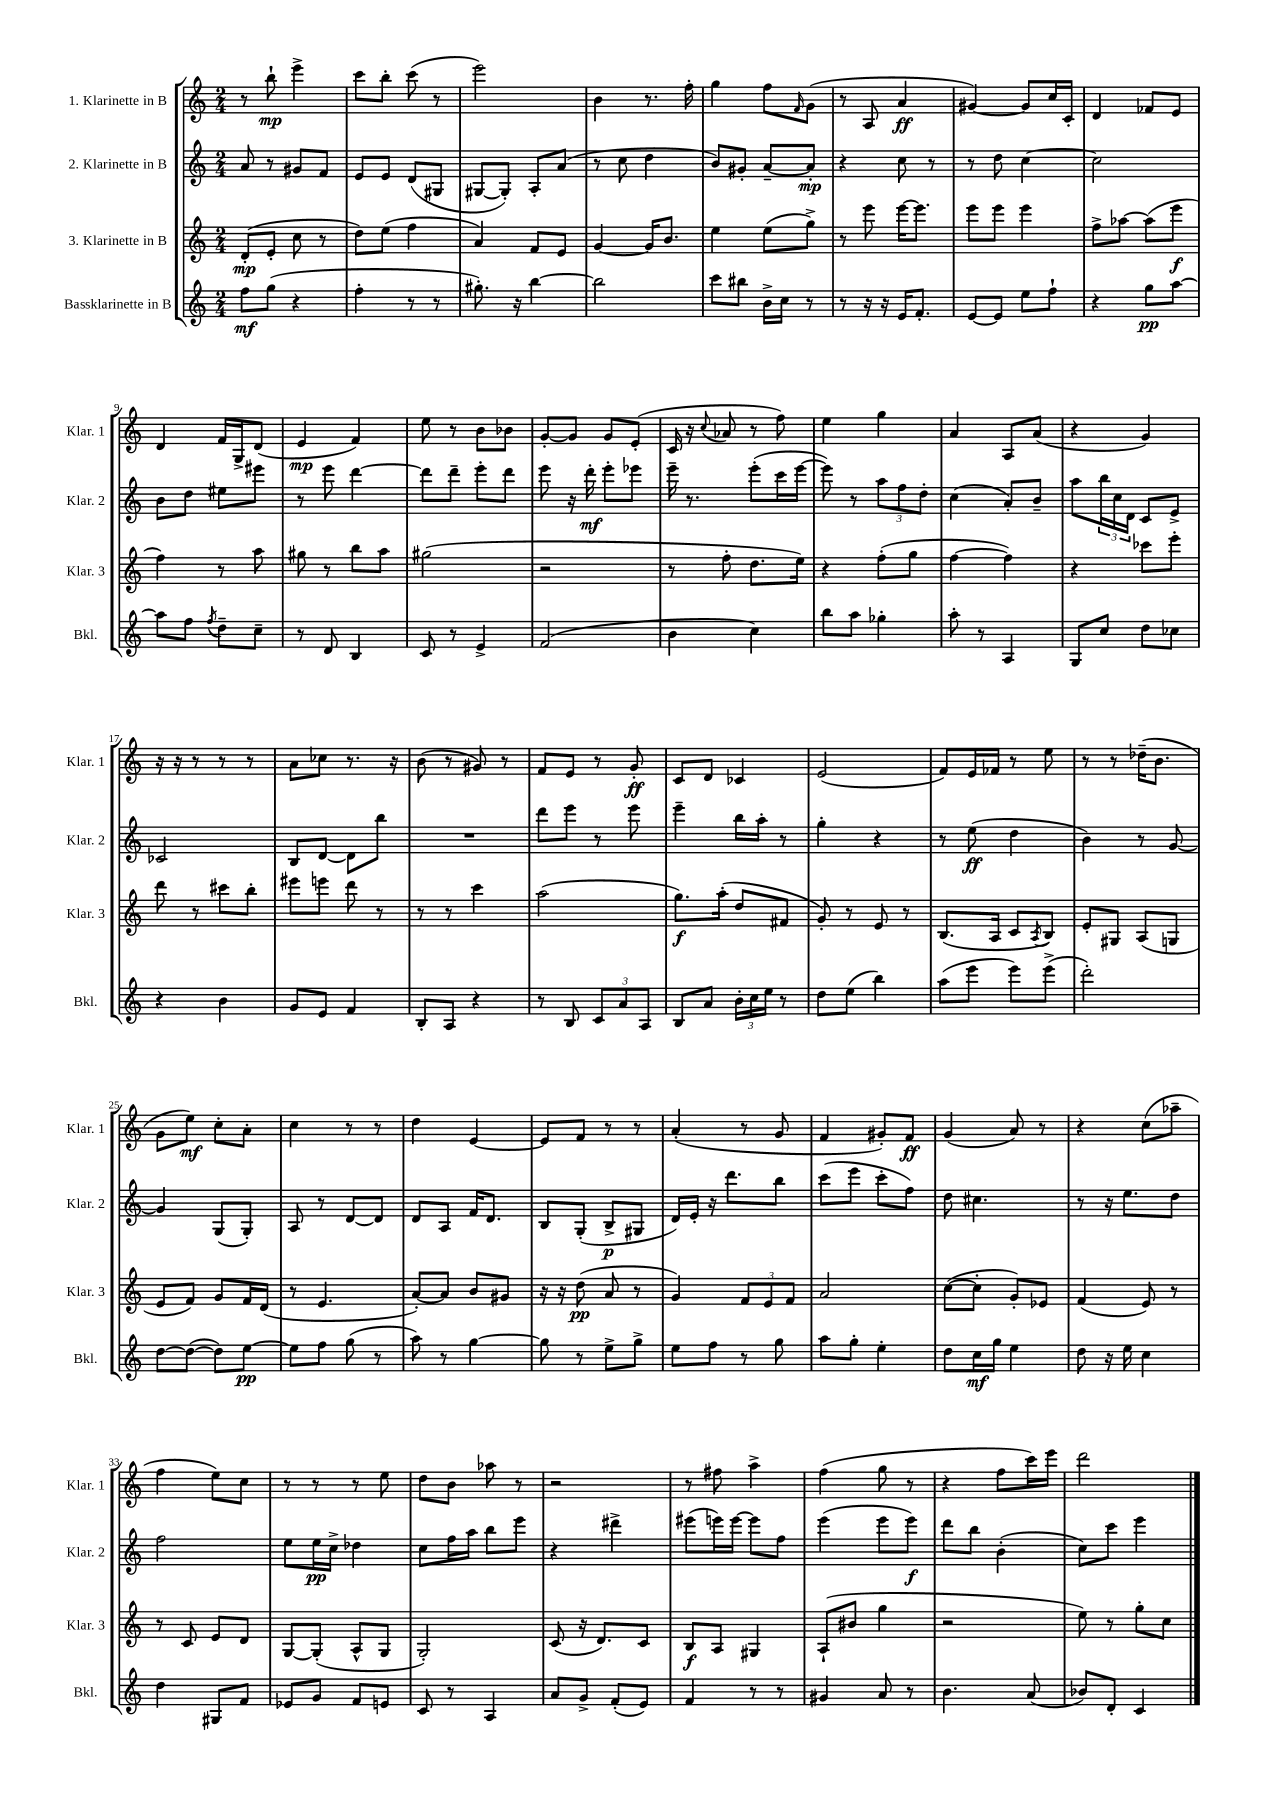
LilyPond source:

<<
\new StaffGroup <<
\new Staff = "s0" \with { instrumentName = "1. Klarinette in B" shortInstrumentName = "Klar. 1" } {
    \clef treble \key c \major \numericTimeSignature \time 2/4
    r8 b''8-!\mp e'''4-> |
    c'''8 b''8-. c'''8( r8 |
    e'''2) |
    b'4 r8. f''16-. |
    g''4 f''8 \grace { f'16 } g'8( |
    r8 a8 a'4\ff |
    gis'4~) gis'8 c''16 c'16-. |
    d'4 fes'8 e'8 |
    d'4 f'16 g16-> d'8( |
    e'4\mp f'4) |
    e''8 r8 b'8 bes'8 |
    g'8~-. g'8 g'8 e'8-.( |
    c'16 r16 \appoggiatura { c''8 } aes'8 r8 f''8) |
    e''4 g''4 |
    a'4 a8 a'8( |
    r4 g'4) |
    r16 r16 r8 r8 r8 |
    a'8 ces''8 r8. r16 |
    b'8( r8 gis'8) r8 |
    f'8 e'8 r8 g'8-.\ff |
    c'8 d'8 ces'4 |
    e'2( |
    f'8) e'16 fes'16 r8 e''8 |
    r8 r8 des''16--( b'8. |
    g'8 e''8\mf) c''8-. a'8-. |
    c''4 r8 r8 |
    d''4 e'4~ |
    e'8 f'8 r8 r8 |
    a'4-.( r8 g'8 |
    f'4 gis'8-.) f'8\ff |
    g'4( a'8) r8 |
    r4 c''8( aes''8-- |
    f''4 e''8) c''8 |
    r8 r8 r8 e''8 |
    d''8 b'8 aes''8 r8 |
    r2 |
    r8 fis''8 a''4-> |
    f''4( g''8 r8 |
    r4 f''8 c'''16) e'''16 |
    d'''2 \bar "|." |
}
\new Staff = "s1" \with { instrumentName = "2. Klarinette in B" shortInstrumentName = "Klar. 2" } {
    \clef treble \key c \major \numericTimeSignature \time 2/4
    a'8 r8 gis'8 f'8 |
    e'8 e'8 d'8( gis8 |
    gis8~ gis8-.) a8-. a'8( |
    r8 c''8 d''4 |
    b'8) gis'8-. a'8~-- a'8-.\mp |
    r4 c''8 r8 |
    r8 d''8 c''4~ |
    c''2 |
    b'8 d''8 eis''8 eis'''8 |
    r8 e'''8 d'''4~ |
    d'''8 d'''8-- e'''8-. d'''8 |
    e'''8 r16 d'''16-.\mf e'''8-. ees'''8 |
    e'''16-- r8. e'''8-.( c'''16 e'''16~ |
    e'''8) r8 \tuplet 3/2 { a''8 f''8 d''8-. } |
    c''4( a'8-.) b'8-- |
    a''8 \tuplet 3/2 { b''16 c''16 d'16 } c'8 e'8-> |
    ces'2 |
    b8 d'8~ d'8 b''8 |
    R2 |
    d'''8 e'''8 r8 e'''8 |
    e'''4-- b''16 a''16-. r8 |
    g''4-. r4 |
    r8 e''8\ff( d''4 |
    b'4) r8 g'8~ |
    g'4 g8( g8-.) |
    a8 r8 d'8~ d'8 |
    d'8 a8 f'16 d'8. |
    b8 g8-.( b8->\p gis8 |
    d'16) e'16-. r16 d'''8. b''8 |
    c'''8( e'''8 c'''8-. f''8) |
    d''8 cis''4. |
    r8 r16 e''8. d''8 |
    f''2 |
    e''8 e''16\pp c''16-> des''4 |
    c''8 f''16 a''16 b''8 e'''8 |
    r4 dis'''4-> |
    eis'''8( e'''16) e'''16~ e'''8 f''8 |
    e'''4( e'''8 e'''8\f) |
    d'''8 b''8 b'4-.( |
    c''8) c'''8 e'''4 \bar "|." |
}
\new Staff = "s2" \with { instrumentName = "3. Klarinette in B" shortInstrumentName = "Klar. 3" } {
    \clef treble \key c \major \numericTimeSignature \time 2/4
    d'8-.\mp( e'8-. c''8 r8 |
    d''8) e''8( f''4 |
    a'4) f'8 e'8 |
    g'4~ g'16 b'8. |
    e''4 e''8( g''8->) |
    r8 e'''8 e'''16~ e'''8. |
    e'''8 e'''8 e'''4 |
    f''8-> aes''8~ aes''8( e'''8\f |
    f''4) r8 a''8 |
    gis''8 r8 b''8 a''8 |
    gis''2( |
    r2 |
    r8 f''8-. d''8. e''16) |
    r4 f''8-.( g''8 |
    f''4~ f''4) |
    r4 ces'''8 e'''8-. |
    d'''8 r8 cis'''8 b''8-. |
    eis'''8 e'''8 d'''8 r8 |
    r8 r8 c'''4 |
    a''2( |
    g''8.\f) a''16-.( d''8 fis'8 |
    g'8-.) r8 e'8 r8 |
    b8.( a16 c'8 \acciaccatura { a8 } b8) |
    e'8-. gis8 a8( g8 |
    e'8 f'8) g'8 f'16 d'16( |
    r8 e'4. |
    a'8~-.) a'8 b'8 gis'8 |
    r16 r16 d''8\pp( a'8 r8 |
    g'4) \tuplet 3/2 { f'8 e'8 f'8 } |
    a'2 |
    c''8~( c''8-. g'8-.) ees'8 |
    f'4( e'8) r8 |
    r8 c'8 e'8 d'8 |
    g8~ g8-.( a8-^ g8 |
    g2-.) |
    c'8( r16 d'8.) c'8 |
    b8\f a8 gis4 |
    a8-!( bis'8 g''4 |
    r2 |
    e''8) r8 g''8-. c''8 \bar "|." |
}
\new Staff = "s3" \with { instrumentName = "Bassklarinette in B" shortInstrumentName = "Bkl." } {
    \clef treble \key c \major \numericTimeSignature \time 2/4
    f''8\mf g''8( r4 |
    f''4-. r8 r8 |
    gis''8.-.) r16 b''4~ |
    b''2 |
    c'''8 bis''8 b'16-> c''16 r8 |
    r8 r16 r16 e'16 f'8.-. |
    e'8~ e'8 e''8 f''8-! |
    r4 g''8\pp a''8~ |
    a''8 f''8 \acciaccatura { f''8 } d''8-- c''8-- |
    r8 d'8 b4 |
    c'8 r8 e'4-> |
    f'2( |
    b'4 c''4) |
    b''8 a''8 ges''4-. |
    a''8-. r8 a4 |
    g8 c''8 d''8 ces''8 |
    r4 b'4 |
    g'8 e'8 f'4 |
    b8-. a8 r4 |
    r8 b8 \tuplet 3/2 { c'8 a'8 a8 } |
    b8 a'8 \tuplet 3/2 { b'16-. c''16 e''16 } r8 |
    d''8 e''8( b''4) |
    a''8( e'''8 e'''8) e'''8->( |
    d'''2-.) |
    d''8~ d''8~( d''8) e''8~\pp |
    e''8 f''8 g''8( r8 |
    a''8) r8 g''4~ |
    g''8 r8 e''8-> g''8-> |
    e''8 f''8 r8 g''8 |
    a''8 g''8-. e''4-. |
    d''8 c''16\mf g''16 e''4 |
    d''8 r16 e''16 c''4 |
    d''4 gis8 f'8 |
    ees'8 g'8 f'8 e'8 |
    c'8 r8 a4 |
    a'8 g'8-> f'8-.( e'8) |
    f'4 r8 r8 |
    gis'4 a'8 r8 |
    b'4. a'8( |
    bes'8) d'8-. c'4 \bar "|." |
}
>>
>>
